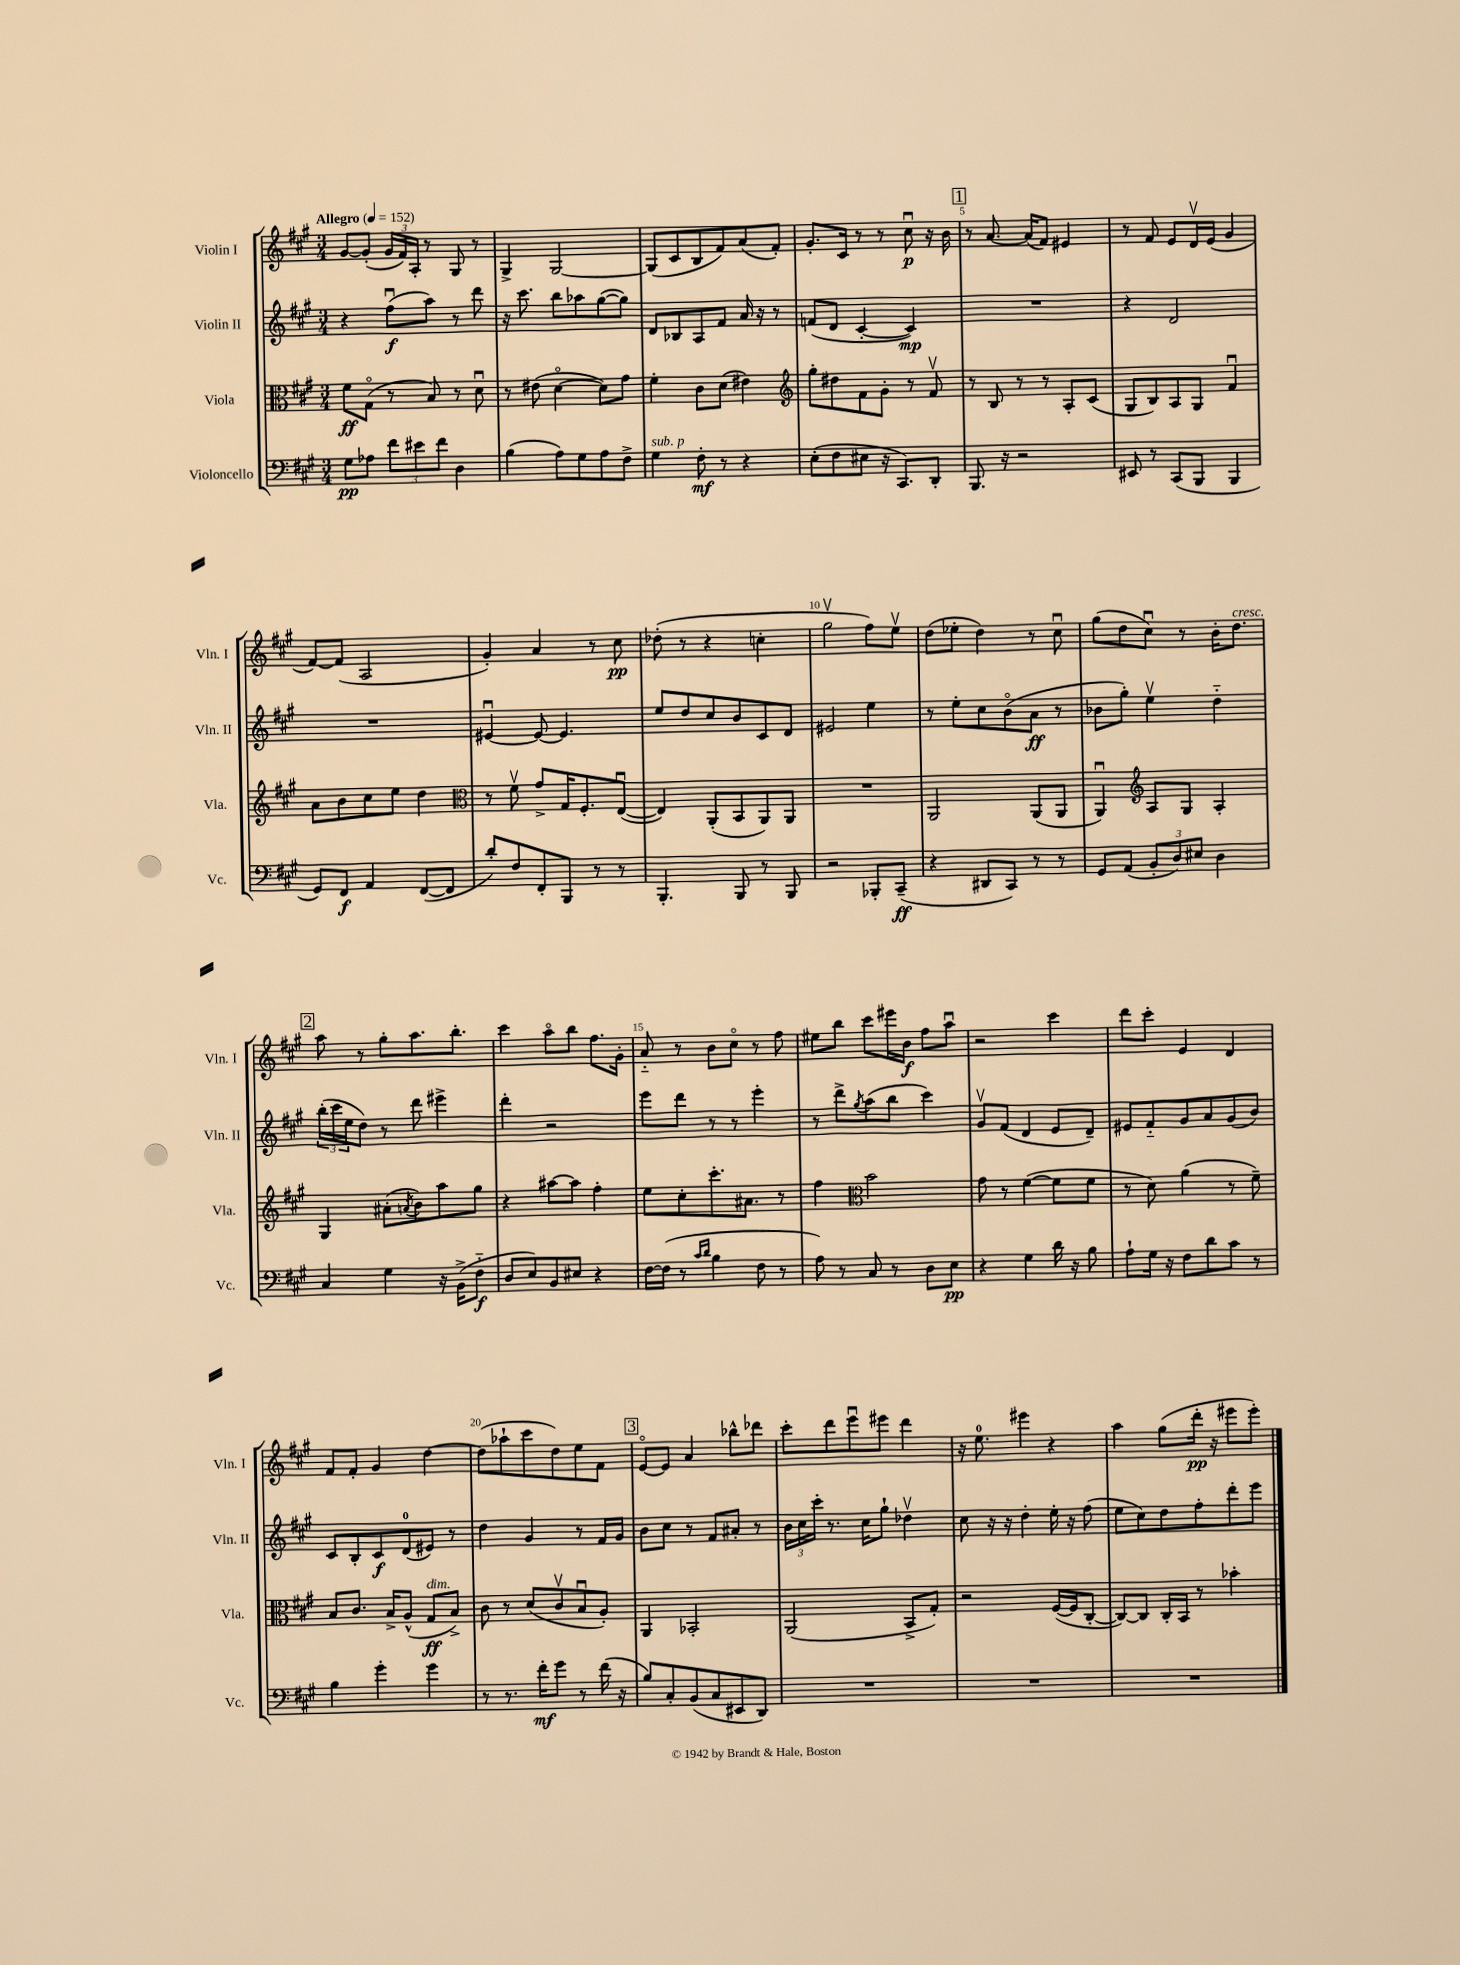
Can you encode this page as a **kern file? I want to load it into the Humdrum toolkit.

**kern	**dynam	**kern	**dynam	**kern	**dynam	**kern	**dynam
*part4	*part4	*part3	*part3	*part2	*part2	*part1	*part1
*staff4	*staff4	*staff3	*staff3	*staff2	*staff2	*staff1	*staff1
*I"Violoncello	*	*I"Viola	*	*I"Violin II	*	*I"Violin I	*
*I'Vc.	*	*I'Vla.	*	*I'Vln. II	*	*I'Vln. I	*
*clefF4	*	*clefC3	*	*clefG2	*	*clefG2	*
*k[f#c#g#]	*	*k[f#c#g#]	*	*k[f#c#g#]	*	*k[f#c#g#]	*
*M3/4	*	*M3/4	*	*M3/4	*	*M3/4	*
*MM152	*	*MM152	*	*MM152	*	*MM152	*
=1	=1	=1	=1	=1	=1	=1	=1
!	!	!	!	!	!	!LO:TX:a:B:t=Allegro	!
8G#\L	pp	8f#\L	ff	4r	.	[8g#/L	.
8A-X\J	.	(8G#\J	.	.	.	(8g#'/J]	.
12f#\L	.	8r	.	(8ff#u\L	f	24g#/LL	.
.	.	.	.	.	.	24f#/)	.
12e#X\	.	.	.	.	.	24A'/JJ	.
.	.	8B/)	.	8aa\J)	.	8r	.
12f#\J	.	.	.	.	.	.	.
4D\	.	8r	.	8r	.	8G#/	.
.	.	8du\	.	8ddd\	.	8r	.
=2	=2	=2	=2	=2	=2	=2	=2
(4B\	.	8r	.	16r	.	4G#^/	.
.	.	.	.	8.ccc#\	.	.	.
.	.	(8e#X\	.	.	.	.	.
8A\L)	.	[4d\	.	8bb\L	.	[2G#/	.
8G#\	.	.	.	8aa-X\	.	.	.
8A\	.	8d\L])	.	([8gg#\	.	.	.
8F#^\J	.	8g#\J	.	8gg#\J])	.	.	.
=3	=3	=3	=3	=3	=3	=3	=3
!LO:TX:a:i:t=sub. p	!	!	!	!	!	!	!
4G#\	.	4f#'\	.	8d/L	.	(8G#/L]	.
.	.	.	.	8B-X/	.	8c#/	.
8F#'\	mf	8c#\L	.	8A/	.	8B/	.
8r	.	(8d\J	.	8f#/J	.	8f#/)	.
4r	.	4e#X\)	.	16a/	.	(8a/	.
.	.	.	.	16r	.	.	.
.	.	.	.	8r	.	8f#'/J)	.
=4	=4	=4	=4	=4	=4	=4	=4
*	*	*clefG2	*	*	*	*	*
(8E'\L	.	8gg#'\L	.	(8fn/L	.	8.g#'/L	.
8F#\	.	8dd#X\	.	8d/J	.	.	.
.	.	.	.	.	.	16c#/Jk	.
8E#X\J	.	8f#\	.	[4c#'/	.	8r	.
16r	.	8g#'\J	.	.	.	8r	.
8.CC#/L)	.	.	.	.	.	.	.
.	.	8r	.	4c#/])	mp	8cc#u\	p
8DD'/J	.	8f#v/	.	.	.	16r	.
.	.	.	.	.	.	16b\	.
!!LO:REH:place=s1:t=1
=5	=5	=5	=5	=5	=5	=5	=5
8.BBB/	.	8r	.	2.r	.	8r	.
.	.	8B/	.	.	.	[8.a/	.
16r	.	.	.	.	.	.	.
2r	.	8r	.	.	.	.	.
.	.	.	.	.	.	(16a/KL]	.
.	.	8r	.	.	.	8f#/J)	.
.	.	8A'/L	.	.	.	4e#X/	.
.	.	(8c#/J	.	.	.	.	.
=6	=6	=6	=6	=6	=6	=6	=6
8EE#X/	.	8G#/L	.	4r	.	8r	.
8r	.	8B/)	.	.	.	8f#/	.
(8CC#/L	.	8A/	.	2d/	.	8e/L	.
8BBB/J	.	8G#/J	.	.	.	16dv/L	.
.	.	.	.	.	.	(16e/JJ	.
4BBB/	.	4f#u/	.	.	.	4g#/	.
!!LO:LB:g=z
=7	=7	=7	=7	=7	=7	=7	=7
8GG#/L)	.	8a\L	.	2.r	.	[8f#/L)	.
8FF#/J	f	8b\	.	.	.	(8f#/J]	.
4AA/	.	8cc#\	.	.	.	2A/	.
.	.	8ee\J	.	.	.	.	.
([8FF#/L	.	4dd\	.	.	.	.	.
8FF#/J]	.	.	.	.	.	.	.
=8	=8	=8	=8	=8	=8	=8	=8
*	*	*clefC3	*	*	*	*	*
8d'/L)	.	8r	.	[4e#Xu/	.	4g#'/)	.
8F#/	.	8f#v\	.	.	.	.	.
8FF#'/	.	8g#^/L	.	8e#/_	.	4a/	.
8BBB/J	.	16G#/K	.	4.e#/]	.	.	.
.	.	8.F#'/	.	.	.	.	.
8r	.	.	.	.	.	8r	.
8r	.	([8Eu/J	.	.	.	8cc#\	pp
=9	=9	=9	=9	=9	=9	=9	=9
4.BBB'/	.	4E/])	.	8ee/L	.	(8dd-X'\	.
.	.	.	.	8dd/	.	8r	.
.	.	(8AA'/L	.	8cc#/	.	4r	.
8BBB/	.	8BB/	.	8b/	.	.	.
8r	.	8AA/)	.	8c#/	.	4ccn'\	.
8BBB/	.	8AA/J	.	8d/J	.	.	.
=10	=10	=10	=10	=10	=10	=10	=10
2r	.	2.r	.	2e#X/	.	2gg#v\	.
8BBB-X'/L	.	.	.	4ee\	.	8ff#\L)	.
(8CC#~/J	ff	.	.	.	.	8eev\J	.
=11	=11	=11	=11	=11	=11	=11	=11
4r	.	2AA/	.	8r	.	(8dd\L	.
.	.	.	.	8ee'\L	.	8ee-X'\J	.
8DD#X/L	.	.	.	8cc#\	.	4dd\)	.
8CC#/J)	.	.	.	(8b\	.	.	.
8r	.	(8AA/L	.	8a\J	ff	8r	.
8r	.	8AA/J	.	8r	.	8cc#u\	.
=12	=12	=12	=12	=12	=12	=12	=12
8GG#/L	.	4AAu/)	.	8b-X\L	.	(8gg#\L	.
(8AA/J	.	.	.	8gg#'\J)	.	8dd\	.
*	*	*clefG2	*	*	*	*	*
12BB'/L	.	8A/L	.	4eev\	.	8cc#u\J)	.
12D/)	.	.	.	.	.	.	.
.	.	8G#/J	.	.	.	8r	.
12E#X/J	.	.	.	.	.	.	.
4D\	.	4A'/	.	4dd\	.	16b'\KL	.
!	!	!	!	!	!	!LO:TX:a:i:t=cresc.	!
.	.	.	.	.	.	8.dd\J	.
!!LO:LB:g=z
!!LO:REH:place=s1:t=2
=13	=13	=13	=13	=13	=13	=13	=13
4C#/	.	4G#/	.	(24bb'\LL	.	8aa\	.
.	.	.	.	24ccc#\	.	.	.
.	.	.	.	24ee\J	.	.	.
.	.	.	.	8dd\J)	.	8r	.
4G#\	.	(8a#X'\L	.	8r	.	8gg#'\L	.
.	.	8qan/	.	.	.	.	.
.	.	8b\)	.	8ddd\	.	8.aa\	.
16r	.	8aa\	.	4eee#X^\	.	.	.
(16BB^\KL	.	.	.	.	.	8.bb'\J	.
8F#\J	f	8gg#\J	.	.	.	.	.
=14	=14	=14	=14	=14	=14	=14	=14
8D/L	.	4r	.	4ddd'\	.	4ccc#\	.
8E/)	.	.	.	.	.	.	.
8BB/	.	[8aa#X\L	.	2r	.	8aa\L	.
8E#X/J	.	8aa#\J]	.	.	.	8bb\J	.
4r	.	4ff#'\	.	.	.	8.ff#\L	.
.	.	.	.	.	.	16g#'\Jk	.
=15	=15	=15	=15	=15	=15	=15	=15
[16F#\LL	.	8ee\L	.	8eee\L	.	8a/	.
(16F#\JJ]	.	.	.	.	.	.	.
8r	.	8cc#'\	.	8ddd\J	.	8r	.
16qqc#/LL	.	.	.	.	.	.	.
16qqd/JJ	.	.	.	.	.	.	.
4B\	.	8.ccc#'\	.	8r	.	8b\L	.
.	.	.	.	8r	.	8cc#\J	.
.	.	8.a#X\J	.	.	.	.	.
8F#\	.	.	.	4eee'\	.	8r	.
8r	.	8r	.	.	.	8ff#\	.
=16	=16	=16	=16	=16	=16	=16	=16
8A\)	.	4ff#\	.	8r	.	8ee#X\L	.
8r	.	.	.	8ddd^\L	.	8bb\J	.
*	*	*clefC3	*	*	*	*	*
.	.	.	.	8qgg#/	.	.	.
8C#/	.	2b\	.	(8aa\	.	8ccc#\L	.
8r	.	.	.	8bb\J	.	16eee#X\L	.
.	.	.	.	.	.	16b\JJ	f
8D\L	.	.	.	4ccc#\)	.	8ff#\L	.
8E\J	pp	.	.	.	.	8aau\J	.
=17	=17	=17	=17	=17	=17	=17	=17
4r	.	8g#\	.	8g#v/L	.	2r	.
.	.	8r	.	(8f#/J	.	.	.
4G#\	.	([4f#\	.	4d/	.	.	.
16d\	.	8f#\L]	.	8e/L	.	4ccc#\	.
16r	.	.	.	.	.	.	.
8B\	.	8f#\J	.	8d~/J)	.	.	.
=18	=18	=18	=18	=18	=18	=18	=18
8A`\L	.	8r	.	8e#X/L	.	8ddd\L	.
16G#\Jk	.	8d\)	.	8f#/	.	8ccc#'\J	.
16r	.	.	.	.	.	.	.
8F#\L	.	(4a\	.	8g#/	.	4e/	.
8d\	.	.	.	8a/	.	.	.
8c#\J	.	8r	.	(8g#/	.	4d/	.
8r	.	8f#~\)	.	8b/J)	.	.	.
!!LO:LB:g=z
=19	=19	=19	=19	=19	=19	=19	=19
4B\	.	8B/L	.	8c#/L	.	8f#/L	.
.	.	8.c#/J	.	8B'/	.	8f#'/J	.
4g#'\	.	.	.	8c#/	f	4g#/	.
.	.	16B^/KL	.	.	.	.	.
.	.	(8A^^/J	.	(8d/	.	.	.
!	!	!LO:TX:a:i:t=dim.	!	!	!	!	!
4g#\	.	8G#/L	ff	8e#X/J)	.	[4dd\	.
.	.	8B^/J)	.	8r	.	.	.
=20	=20	=20	=20	=20	=20	=20	=20
8r	.	8c#\	.	4dd\	.	(8dd\L]	.
8.r	.	8r	.	.	.	8aa-X`\	.
.	.	(8d/L	.	4g#/	.	8ccc#\	.
16f#'\KL	mf	.	.	.	.	.	.
8g#\J	.	8c#v/	.	.	.	8dd\)	.
8r	.	8Bu/	.	8r	.	8ee\	.
(16f#\	.	8A'/J)	.	16f#/LL	.	8f#\J	.
16r	.	.	.	16g#/JJ	.	.	.
!!LO:REH:place=s1:t=3
=21	=21	=21	=21	=21	=21	=21	=21
8B/L)	.	4AA/	.	8b\L	.	[8e/L	.
8C#'/	.	.	.	8cc#\J	.	8e/J]	.
(8BB/	.	2BB-X'/	.	8r	.	4a/	.
8C#/	.	.	.	8f#/L	.	.	.
8EE#X/	.	.	.	8a#X'/J	.	8bb-X^^\L	.
8DD/J)	.	.	.	8r	.	8ddd-X\J	.
=22	=22	=22	=22	=22	=22	=22	=22
2.r	.	(2AA/	.	24b\LL	.	8ccc#'\L	.
.	.	.	.	24cc#\	.	.	.
.	.	.	.	24ccc#'\JJ	.	.	.
.	.	.	.	8.r	.	8ddd\	.
.	.	.	.	.	.	8eeeu\	.
.	.	.	.	16cc#\KL	.	.	.
.	.	.	.	8gg#`\J	.	8eee#X\J	.
.	.	8BB^/L	.	4dd-Xv\	.	4ddd\	.
.	.	8G#'/J)	.	.	.	.	.
=23	=23	=23	=23	=23	=23	=23	=23
2.r	.	2r	.	8cc#\	.	16r	.
.	.	.	.	.	.	8.ee\	.
.	.	.	.	16r	.	.	.
.	.	.	.	16r	.	.	.
.	.	.	.	4dd'\	.	4eee#X\	.
.	.	([16F#/LL	.	16ee'\	.	4r	.
.	.	16F#/J]	.	16r	.	.	.
.	.	[8C#'/J	.	(8ff#\	.	.	.
=24	=24	=24	=24	=24	=24	=24	=24
2.r	.	8C#/L_)	.	8ee\L	.	4aa\	.
.	.	8C#/J]	.	8cc#\)	.	.	.
.	.	16C#'/LL	.	8dd\	.	(8gg#\L	.
.	.	16BB/JJ	.	.	.	.	.
.	.	8r	.	8ff#'\	.	16ddd'\Jk	pp
.	.	.	.	.	.	16r	.
.	.	4b-X'\	.	8ddd'\	.	8eee#X\L	.
.	.	.	.	8eee\J	.	8eee#'\J)	.
==	==	==	==	==	==	==	==
*-	*-	*-	*-	*-	*-	*-	*-
